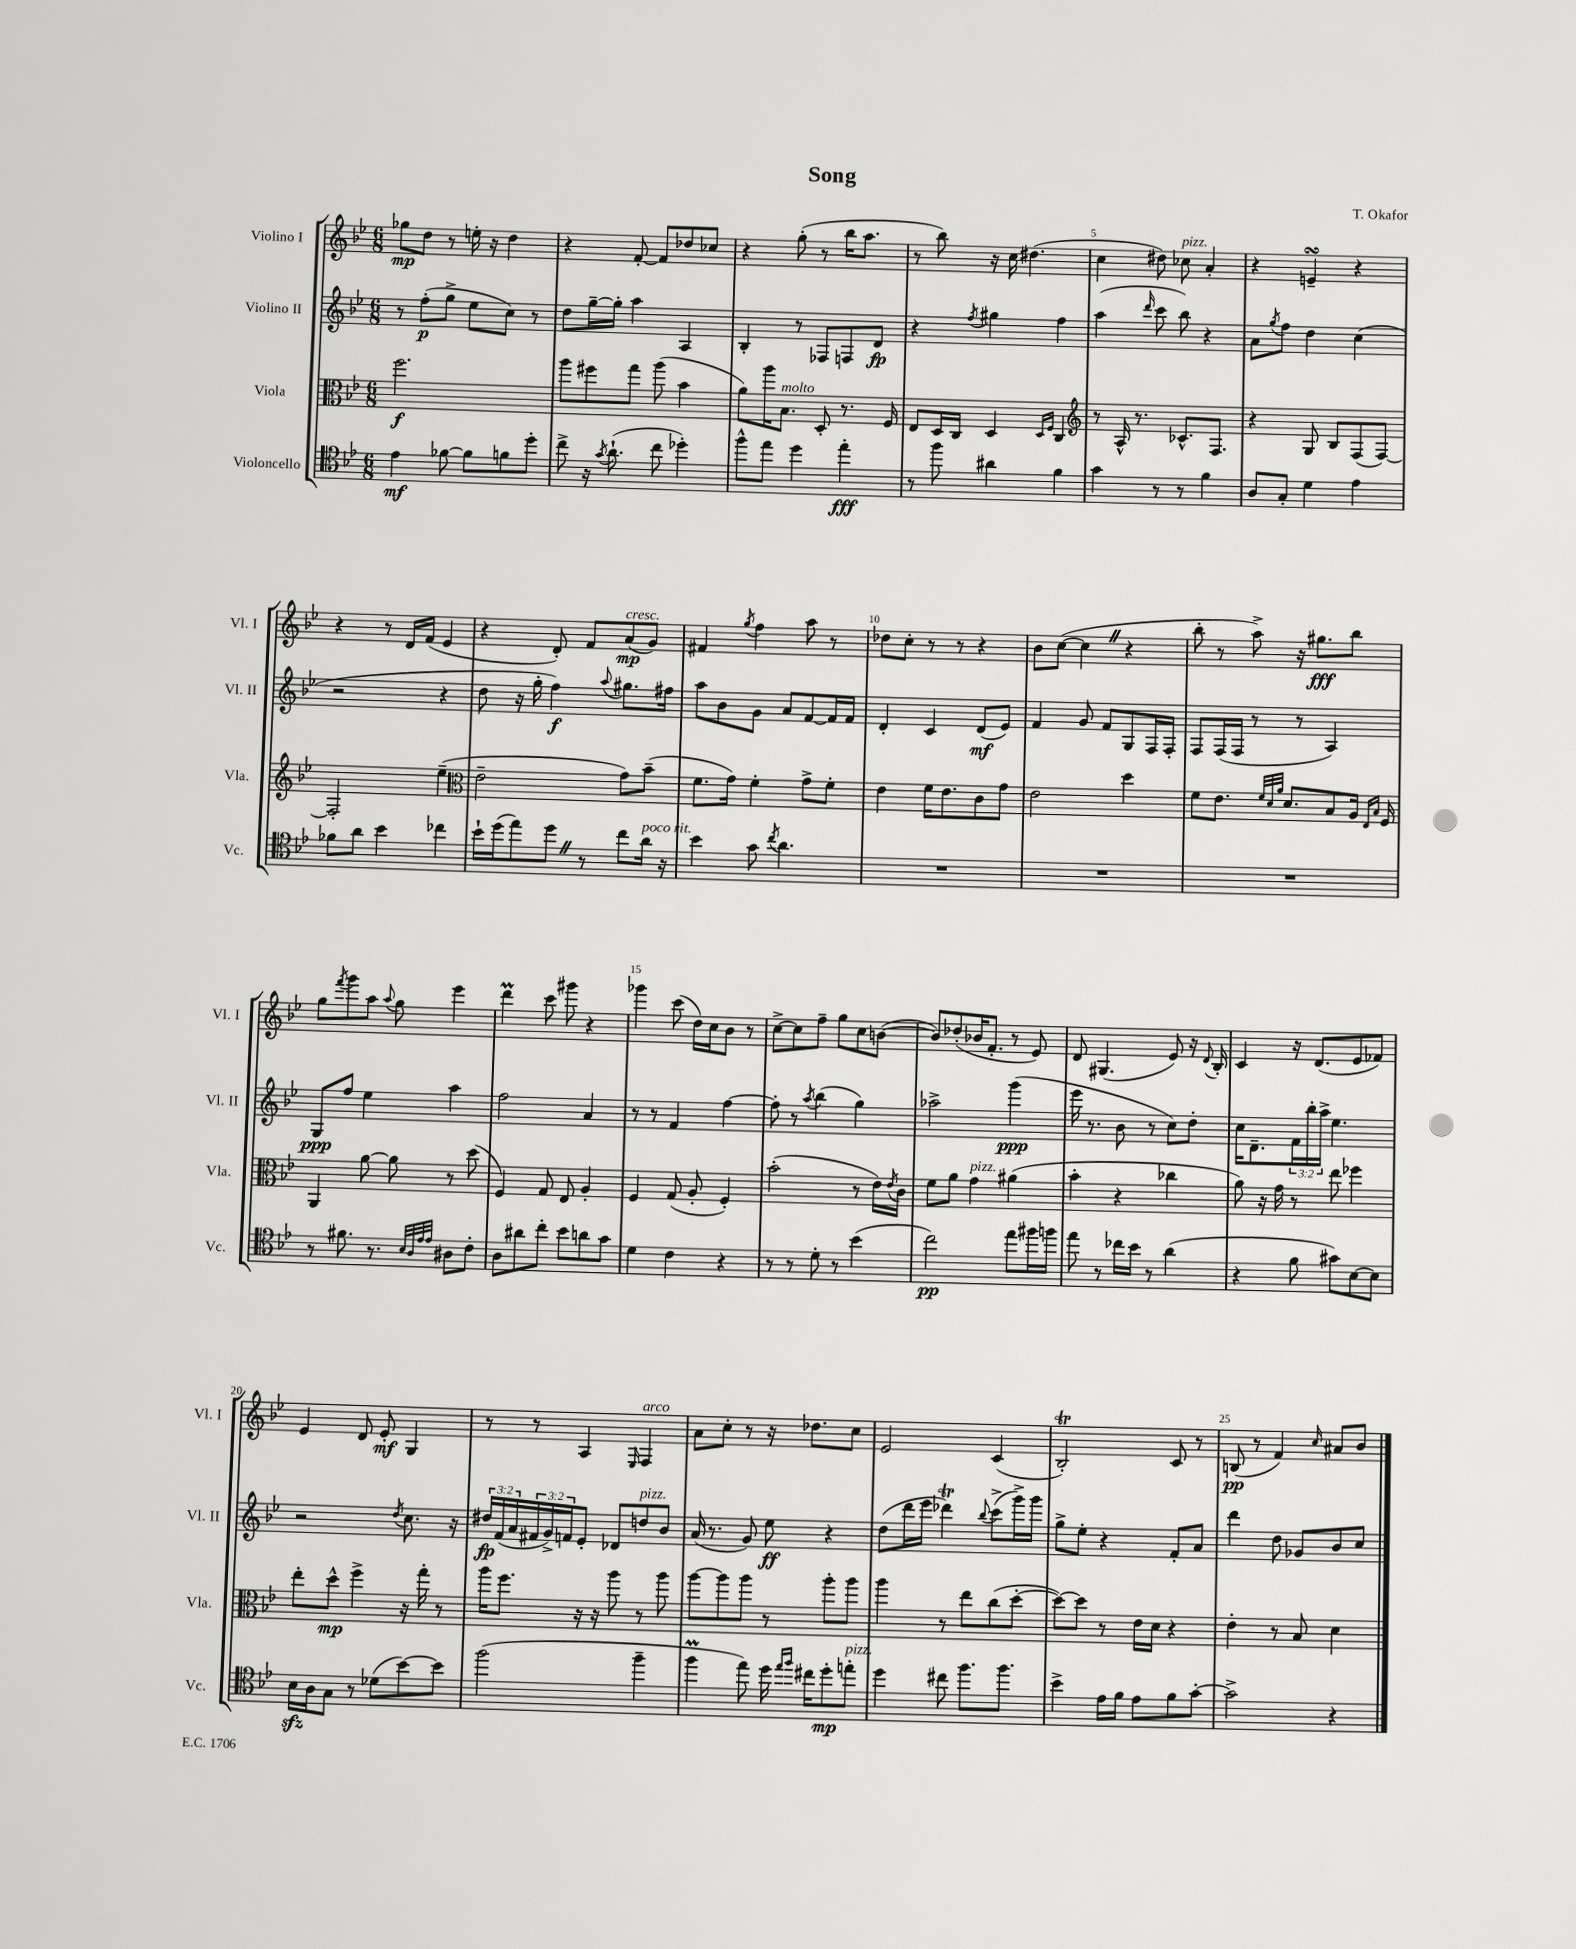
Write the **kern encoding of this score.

**kern	**kern	**kern	**kern
*staff4	*staff3	*staff2	*staff1
*clefC4	*clefC3	*clefG2	*clefG2
*k[b-e-]	*k[b-e-]	*k[b-e-]	*k[b-e-]
*M6/8	*M6/8	*M6/8	*M6/8
4e-	2.ff	8r	8gg-
.	.	(8ff'	8dd
[8f-	.	8gg^	8r
8f-]	.	8ee-	16ee'
.	.	.	16r
8f	.	8cc)	4dd
8dd'	.	8r	.
=	=	=	=
8cc^	8aa	8dd	4r
16r	8ff#	[16gg~	.
8qg	.	.	.
(8.a`	.	16gg']	.
.	8gg	4aa	[8f'
8cc	(8aa	.	8f]
4dd-')	4b-	4A	8dd-
.	.	.	8cc-
=	=	=	=
8ff^^	8a)	4B-'	4r
8ee-	16aa	.	.
.	8.B-	.	.
4dd	.	8r	(8gg'
.	8D'	8F-	8r
4ee-'	8.r	8F	16bb-
.	.	.	8.aa
.	.	8d	.
.	16F	.	.
=	=	=	=
8r	8E-	4r	8r
8ff	16D	.	8bb-)
.	16C	.	.
.	.	8qff	.
4a#	4D	4gg#	16r
.	.	.	16cc
.	.	.	(4.dd#
.	16qqD	.	.
.	16qqF	.	.
4f	4C	4ff	.
=	=	=	=
*	*clefG2	*	*
4g	8r	(4aa	4cc
.	16A^^	.	.
.	8.r	.	.
.	.	16qqddd	.
8r	.	8ccc	8dd#)
8r	8.c-^^	8bb-)	8cc-
4f	.	4r	4a'
.	8.F	.	.
=	=	=	=
8A	4r	8a	4r
.	.	8qgg	.
8G'	.	8ff	.
4d	8G	4dd	4e~
.	8B-	.	.
4e-	(8F	(4cc	4r
.	[8F)	.	.
=	=	=	=
8f-	2F']	2r	4r
8a	.	.	.
4b-	.	.	8r
.	.	.	16d
.	.	.	(16f
4cc-	(4ee-~	4r	4e-
=	=	=	=
*	*clefC3	*	*
16b-`	2e-~	8dd	4r
(16dd	.	.	.
8ee-)	.	16r	.
.	.	16gg'	.
8dd	.	4ff)	8d')
8r	.	.	8f
.	.	8qqaa	.
8cc	8g)	8.gg#	(8a
16a	(8b-~	.	8g)
16r	.	16ff#	.
=	=	=	=
4b-	8.f	8aa	4f#
.	.	8b-	.
.	16g)	.	.
.	.	.	8qgg
8g	4f'	8g	4ff
8qcc	.	.	.
4.a	.	8a	.
.	8g^	[8f	8aa
.	8f'	16f]	8r
.	.	16f	.
=	=	=	=
2.r	4e-	4d'	8dd-
.	.	.	8cc'
.	16f	4c	8r
.	8.e-	.	.
.	.	.	8r
.	8c	(8d	4r
.	8g	8e-)	.
=	=	=	=
2.r	2e-	4f	8b-
.	.	.	([8cc
.	.	8g	4cc]
.	.	8f	.
.	4dd	8G	4r
.	.	16F	.
.	.	16F'	.
=	=	=	=
2.r	8f	8F	8bb-'
.	8.e-	(16F	8r
.	.	16F	.
.	.	8r	8aa^)
.	32qqf	.	.
.	32qqd	.	.
.	32qqa	.	.
.	8.d	.	.
.	.	8r	16r
.	.	.	8.gg#
.	8B-	4A)	.
.	16A	.	8bb-
.	16qqE-	.	.
.	16qqB-	.	.
.	16F	.	.
=	=	=	=
8r	4AA	8G	8gg
.	.	.	8qfff
8.f#	.	8ff	8ggg
.	[8a	4ee-	8aa
8.r	.	.	.
.	.	.	8qqaa
.	8a]	.	8gg
32qqB-	.	.	.
32qqA	.	.	.
32qqe-	.	.	.
32qqe-	.	.	.
8A#	8r	4aa	4eee-
8c'	(8dd	.	.
=	=	=	=
8A	4F)	2ff	4ddd
8a#	.	.	.
8cc'	8G	.	8ccc
8b-	8E-	.	8ggg#
8a	4A'	4a	4r
8g	.	.	.
=	=	=	=
4d	4F	8r	4ggg-
.	.	8r	.
4c	(8G	4f	(8ccc
.	8A'	.	16dd)
.	.	.	16cc
4r	4F')	[4ff	8b-
.	.	.	8r
=	=	=	=
8r	(2b-'	8ff']	[8cc^
8r	.	8r	8cc]
.	.	8qaa	.
8d'	.	(4bb-	8ff~
8r	.	.	8gg
(4b-	8r	4gg)	8cc
.	16e-)	.	([8b
.	8qe-	.	.
.	16c	.	.
=	=	=	=
2cc)	8f	2aa-^	8b])
.	8a	.	(8dd-'
.	4g	.	16b-
.	.	.	8.f'
8ee-	(4a#	(4ggg	8r
16ff#	.	.	8e-)
16ff	.	.	.
=	=	=	=
8ee-	4b-'	16eee-	8d
.	.	8.r	.
8r	.	.	(4.G#
16cc-	4r	8b-	.
16b-	.	.	.
8r	.	8r	.
(4a	4cc-	8cc)	8e-)
.	.	8dd'	16r
.	.	.	8qqd
.	.	.	16B-'
=	=	=	=
4r	8a)	16cc	4c
.	.	8.d~	.
.	16r	.	.
.	16g	.	.
8f	8r	24f	16r
.	.	24bb-'	.
.	.	.	(8.d
.	.	24aa^	.
8g#)	8ee-	4.ee-	.
[8B-	4ff-	.	8e-
8B-]	.	.	8f-)
=	=	=	=
16B-	8ee-'	2r	4e-
16A	.	.	.
8G	8dd^^	.	.
8r	4ff^	.	8d
(8d-	.	.	8e-'
.	.	8qdd	.
[8b-)	16r	8.cc	4G
.	16gg'	.	.
8b-]	8r	.	.
.	.	16r	.
=	=	=	=
(2ff	16aa	24dd#	8r
.	.	(24f	.
.	8.ff	.	.
.	.	24a	.
.	.	24f#	8r
.	.	24g^)	.
.	.	24f	.
.	16r	8e-'	4A
.	16r	.	.
.	8aa	8d-	.
.	.	.	16qqE-
4ff~	8r	8dd	4F
.	8aa	8b-	.
=	=	=	=
4ff	[8aa	(16a	8a
.	.	8.r	.
.	8aa]	.	8cc'
8ee-)	8aa	8g)	8r
16dd	8r	8ee-	16r
16qqee-	.	.	.
16qqff	.	.	.
16cc#	.	.	8.dd-
8dd'	8aa'	4r	.
8ee'	8aa	.	8cc
=	=	=	=
4dd	4aa	(8dd	2e-
.	.	16ddd	.
.	.	16eee-	.
8cc#	8r	4ddd-)	.
8.ff	8ee-	.	.
.	.	8qqbb-	.
.	(8cc	(8ccc^	(4c
8.ff	.	.	.
.	[8dd'	16ggg^)	.
.	.	16ggg	.
=	=	=	=
4b-^	8dd_)	8gg^	2B-')
.	8dd]	8ee-'	.
16e-	8r	4r	.
16f	.	.	.
8e-	16e-	.	.
.	16d	.	.
8f	4r	8f'	8c
[8g'	.	8a	8r
=	=	=	=
2g^]	4e-'	4ddd	(8B
.	.	.	8r
.	8r	8dd	4f)
.	8B-	8g-	.
.	.	.	16qqcc
4r	4d	8b-	8a#
.	.	8cc	8b-
==	==	==	==
*-	*-	*-	*-
